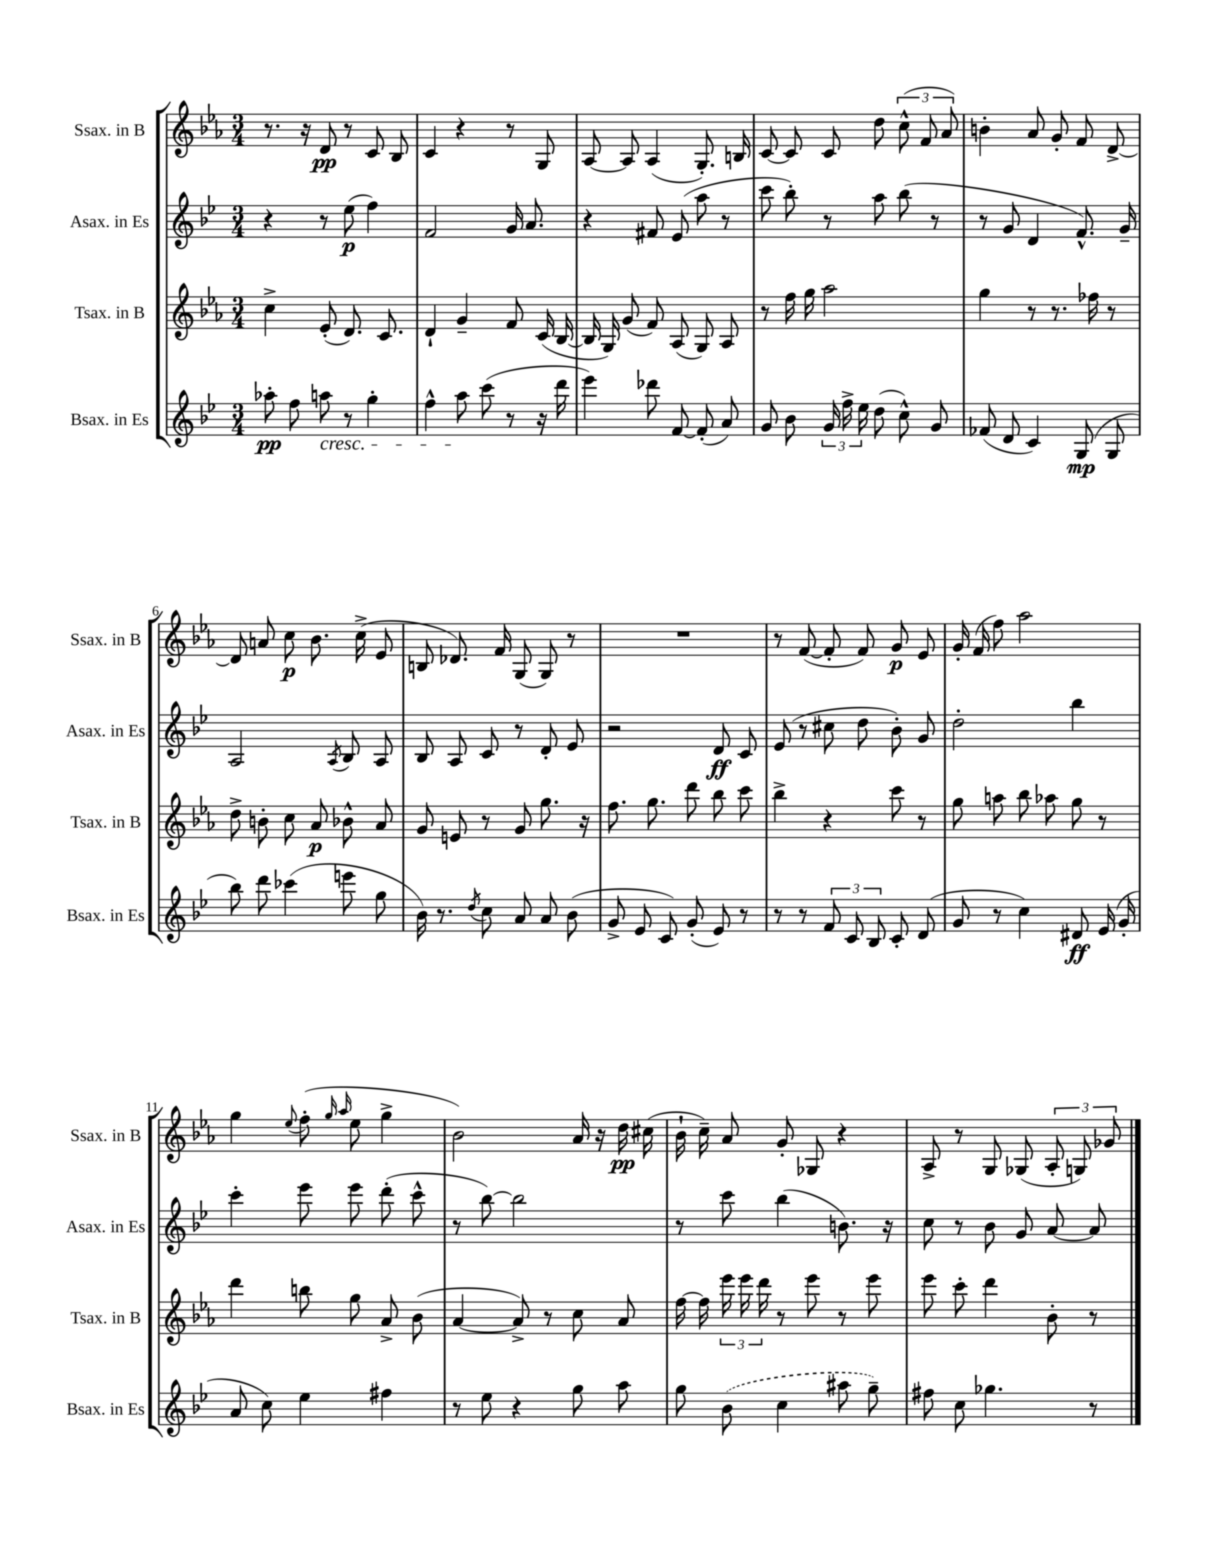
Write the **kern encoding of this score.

**kern	**kern	**kern	**kern
*staff4	*staff3	*staff2	*staff1
*clefG2	*clefG2	*clefG2	*clefG2
*k[b-e-]	*k[b-e-a-]	*k[b-e-]	*k[b-e-a-]
*M3/4	*M3/4	*M3/4	*M3/4
8aa-'\	4cc^\	4r	8.r
8ff\	.	.	.
.	.	.	16r
8aa\	(8e-'/	8r	8d/
8r	8.d/)	(8ee-\	8r
4gg'\	.	4ff\)	8c/
.	8.c/	.	.
.	.	.	8B-/
=	=	=	=
4ff^^\	4d`/	2f/	4c/
8aa\	4g~/	.	4r
(8ccc\	.	.	.
8r	8f/	16g/	8r
.	.	8.a/	.
16r	(16c/	.	8G/
16ddd\	[16B-/	.	.
=	=	=	=
4eee-\)	16B-/]	4r	[8A-/
.	16G/)	.	.
.	(8g/	.	8A-/]
8ddd-\	8f/)	8f#/	(4A-/
[8f/	(8A-/	(8e-/	.
(8f'/]	8G/)	8aa\	8.G'/)
8a/)	8A-/	8r	.
.	.	.	16B/
=	=	=	=
8g/	8r	8ccc\	[8c/
8b-\	16ff\	8bb-'\)	8c/]
.	16gg\	.	.
24g/	2aa-\	8r	8c/
24ff^\	.	.	.
24ee-\	.	.	.
(8dd\	.	8aa\	8dd\
8cc^^\)	.	(8bb-\	(12cc^^\
.	.	.	12f/
8g/	.	8r	.
.	.	.	12a-/)
=	=	=	=
(8f-/	4gg\	8r	4b'\
8d/	.	8g/	.
4c/)	8r	4d/	8a-/
.	8.r	.	8g'/
(8G/	.	8.f^^/)	8f/
.	16ff-\	.	.
8G/	8r	.	[8d^/
.	.	16g~/	.
=	=	=	=
8bb-\)	8dd^\	2A/	8d/]
8ddd\	8b'\	.	8a/
(4ccc-\	8cc\	.	8cc\
.	8a-/	.	8.b-\
.	.	8qA/	.
8eee\	8b-^^\	8B-/	.
.	.	.	(16cc^\
8gg\	8a-/	8A/	8e-/
=	=	=	=
16b-\)	8g/	8B-/	8B/
8.r	.	.	.
.	8e/	8A/	8.d-/)
8qdd/	.	.	.
8cc\	8r	8c/	.
.	.	.	16f/
8a/	8g/	8r	(8G/
8a/	8.gg\	8d'/	8G/)
(8b-\	.	8e-/	8r
.	16r	.	.
=	=	=	=
8g^/	8.ff\	2r	2.r
8e-/	.	.	.
.	8.gg\	.	.
8c/)	.	.	.
(8g'/	8ddd\	.	.
8e-/)	8bb-\	8d/	.
8r	8ccc\	8c/	.
=	=	=	=
8r	4bb-^\	(8e-/	8r
8r	.	8r	([8f/
12f/	4r	8cc#\	8f'/]
12c/	.	.	.
.	.	8dd\	8f/)
12B-/	.	.	.
8c'/	8ccc\	8b-'\)	8g/
(8d/	8r	8g/	8e-/
=	=	=	=
8g/	8gg\	2dd'\	16g'/
.	.	.	(16f/
8r	8aa\	.	8ff\)
4cc\)	8bb-\	.	2aa-\
.	8aa-\	.	.
8d#/	8gg\	4bb-\	.
(16e-/	8r	.	.
16g'/	.	.	.
=	=	=	=
8a/	4ddd\	4ccc'\	4gg\
8cc\)	.	.	.
.	.	.	8qqee-/
4ee-\	8bb\	8eee-\	(8ff'\
.	.	.	16qqgg/
.	.	.	16qqaa-/
.	8gg\	8eee-\	8ee-\
4ff#\	8a-^/	(8ddd'\	4gg^\
.	(8b-\	8ccc^^\	.
=	=	=	=
8r	[4a-/	8r	2b-\)
8ee-\	.	[8bb-\)	.
4r	8a-^/])	2bb-\]	.
.	8r	.	.
8gg\	8cc\	.	16a-/
.	.	.	16r
8aa\	8a-/	.	16dd\
.	.	.	(16cc#\
=	=	=	=
8gg\	[16ff\	8r	16b-`\
.	16ff\]	.	16cc~\)
(8b-\	24eee-\	8ccc\	8a-/
.	24eee-\	.	.
.	24ddd\	.	.
4cc\	8r	(4bb-\	8g'/
.	8eee-\	.	8G-/
8aa#\	8r	8.b\)	4r
8gg~\)	8eee-\	.	.
.	.	16r	.
=	=	=	=
8ff#\	8eee-\	8cc\	8A-^/
8cc\	8ccc'\	8r	8r
4.gg-\	4ddd\	8b-\	8G/
.	.	8g/	(8G-/
.	8b-'\	[8a/	12A-'/
.	.	.	12G/)
8r	8r	8a/]	.
.	.	.	12g-/
==	==	==	==
*-	*-	*-	*-
